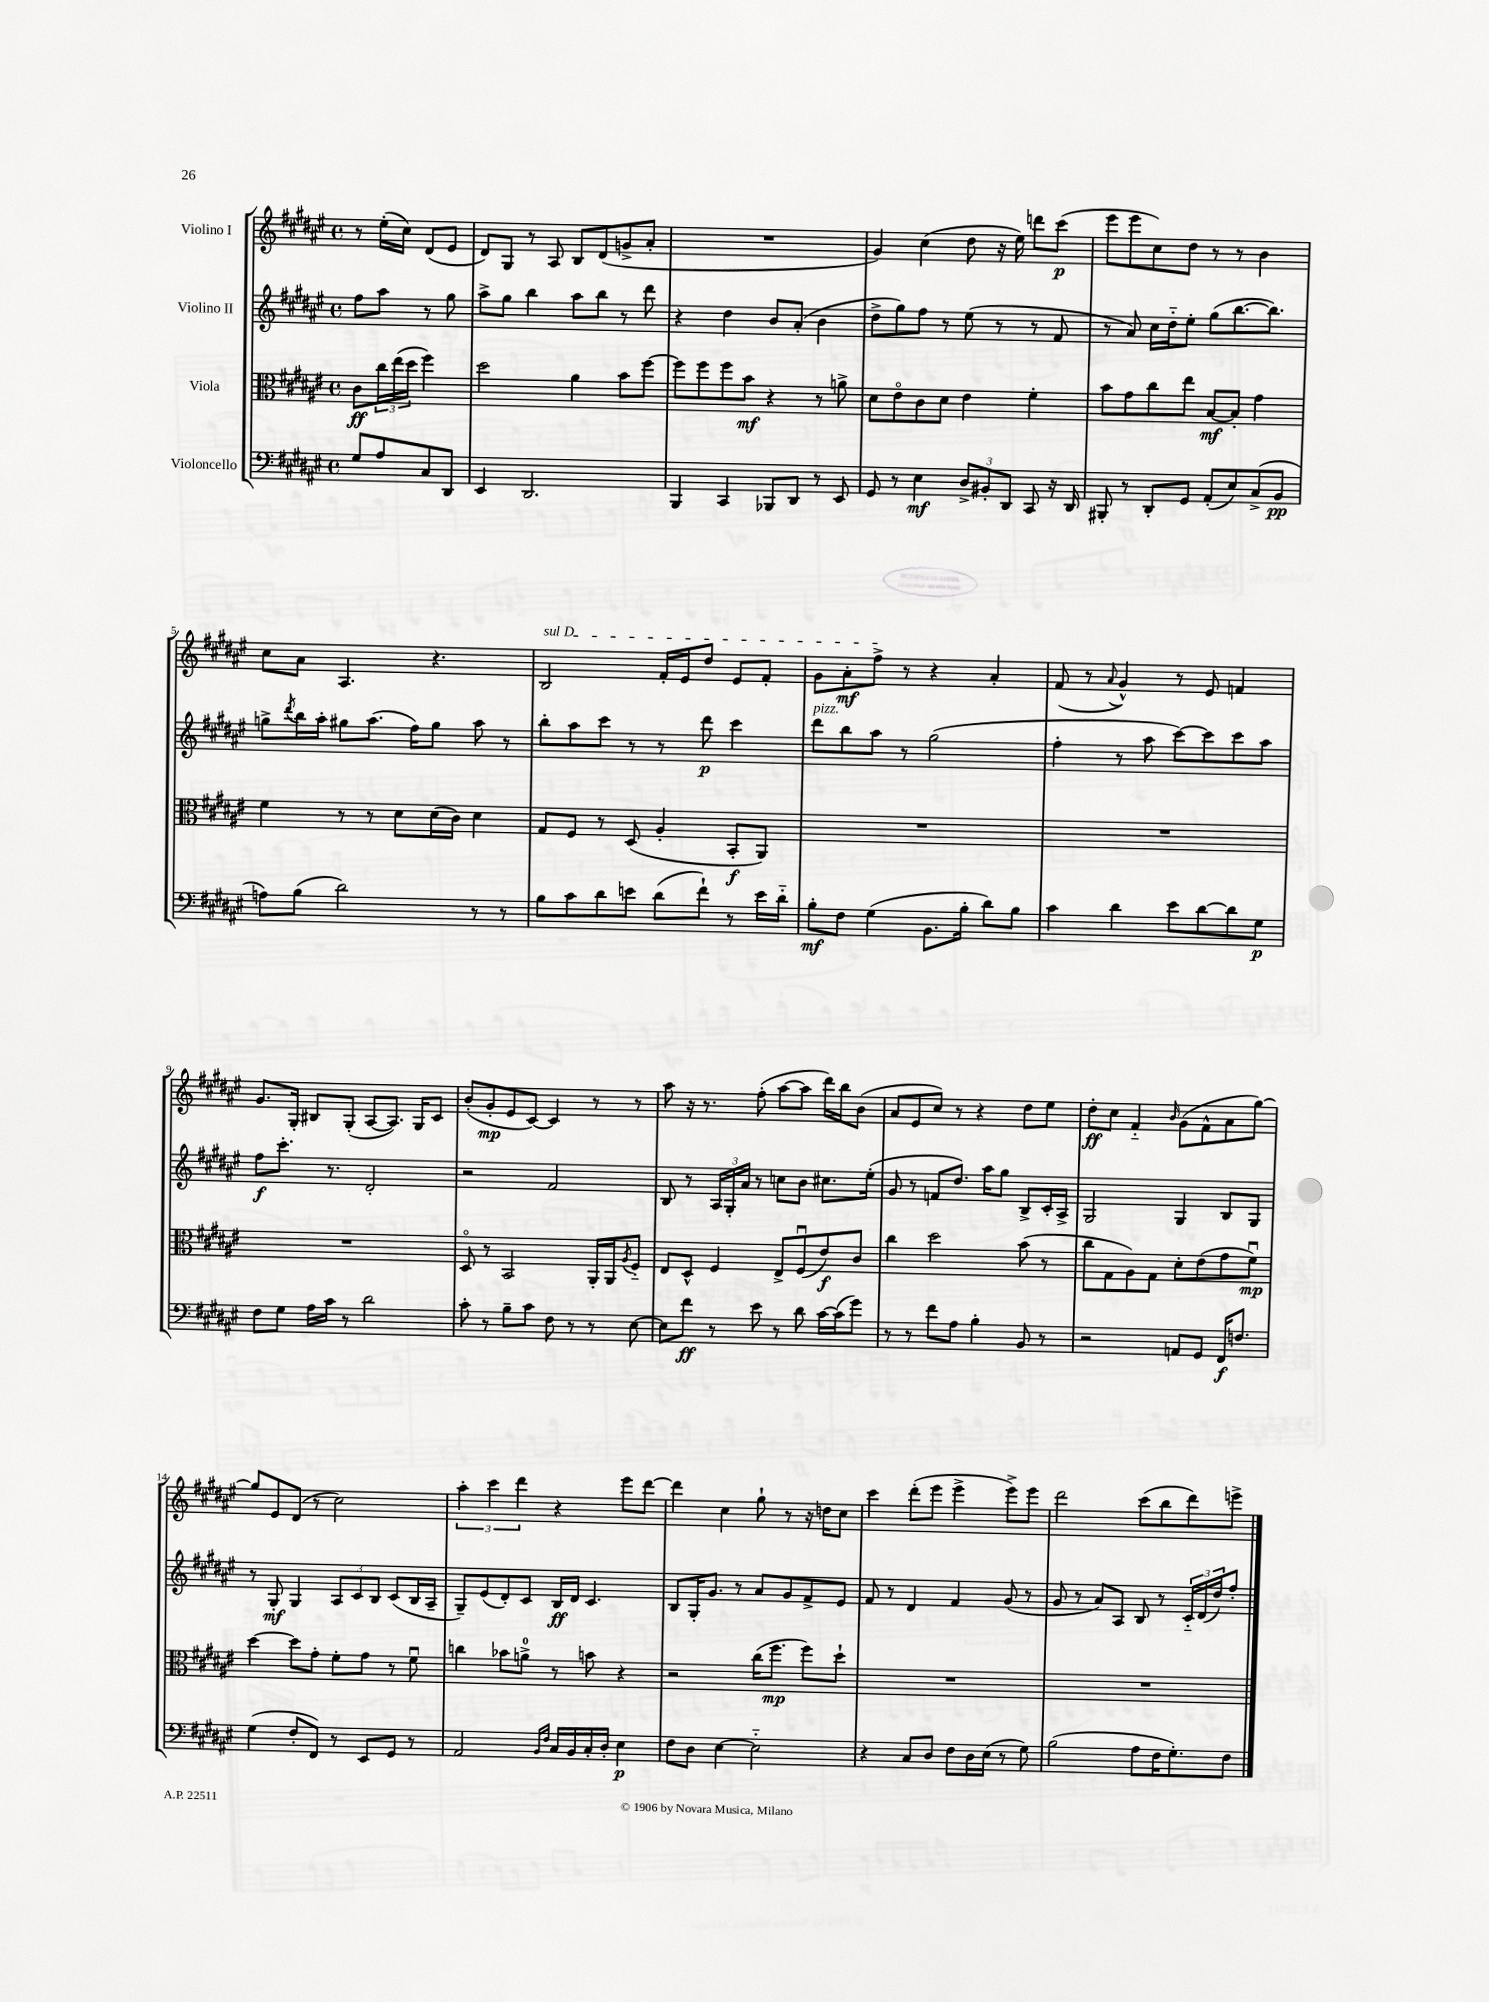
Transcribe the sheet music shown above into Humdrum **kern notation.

**kern	**kern	**kern	**kern
*staff4	*staff3	*staff2	*staff1
*clefF4	*clefC3	*clefG2	*clefG2
*k[f#c#g#d#a#e#]	*k[f#c#g#d#a#e#]	*k[f#c#g#d#a#e#]	*k[f#c#g#d#a#e#]
*M4/4	*M4/4	*M4/4	*M4/4
*met(c)	*met(c)	*met(c)	*met(c)
8G#	8c#	8ff#	8r
8A#	24cc#	8aa#	(16ee#'
.	(24ee#	.	.
.	.	.	16cc#)
.	24dd#	.	.
8C#	4ff#)	8r	(8d#
8DD#	.	8gg#	8e#
=	=	=	=
4EE#	2dd#	8aa#^	8d#)
.	.	8gg#	8G#
2.DD#	.	4bb	8r
.	.	.	8A#
.	4a#	8aa#	8B
.	.	8bb	(8d#
.	8b	8r	8g^
.	[8ff#	8ddd#	8a#'
=	=	=	=
4BBB	8ff#]	4r	1r
.	8ff#	.	.
4CC#	8ff#	4dd#	.
.	8b	.	.
8BBB-	4r	8b	.
8DD#	.	(8a#'	.
8r	8r	4b	.
8EE#	8a^	.	.
=	=	=	=
8GG#	8d#	8dd#^	4g#)
8r	8e#o	8gg#)	.
4E#	8c#	8ff#	(4cc#
.	8d#	8r	.
12D#^	4e#	(8ee#	8dd#
12BB#'	.	.	.
.	.	8r	16r
12DD#	.	.	.
.	.	.	16ee#)
8CC#	4f#'	8r	8ddd
16r	.	8f#	(8ccc#
16DD#	.	.	.
=	=	=	=
8BBB#'	8b	8r	8eee#
8r	8g#	8a#)	8eee#
8DD#'	8cc#	16cc#	8cc#)
.	.	16dd#'~	.
8GG#	8ee#	8ee#'	8dd#
(8AA#'	[8B	(8gg#	8r
8E#)	8B']	[8.bb	8r
(8C#^	4g#	.	4b
.	.	8.bb])	.
8BB	.	.	.
=	=	=	=
8A)	4f#	8gg^	8cc#
.	.	8qddd#	.
(8B	.	16bb	8a#
.	.	16aa#'	.
2d#)	8r	8gg#	4.A#
.	8r	(8.aa#	.
.	8d#	.	.
.	.	16ff#)	.
.	(16d#	8gg#	4.r
.	16c#)	.	.
8r	4d#	8aa#	.
8r	.	8r	.
=	=	=	=
8B	8G#	8bb'	2B
8c#	8F#	8aa#	.
8d#	8r	8ccc#	.
8e	(8D#	8r	.
(8d#	4A#'	8r	16f#'
.	.	.	16e#
8f#`)	.	8ddd#	8dd#
8r	8BB'	4ccc#	8e#
16e	8AA#)	.	8f#'
16d#'~	.	.	.
=	=	=	=
8B'	1r	8ddd#	8g#
8F#	.	8bb	8a#'
(4G#	.	8aa#	8ff#^
.	.	8r	8r
8.BB	.	(2gg#	4r
16B'	.	.	.
8d#)	.	.	4a#'
8B	.	.	.
=	=	=	=
4c#	1r	4ff#'	(8f#
.	.	.	8r
.	.	.	8qqa#
4d#	.	8r	4g#^^)
.	.	8aa#	.
8e#	.	[8ccc#)	8r
[8d#	.	8ccc#]	8e#
8d#]	.	8ccc#	4f
8G#	.	8aa#	.
=	=	=	=
8F#	1r	8ff#	8.g#
8G#	.	8.ccc#'	.
.	.	.	16G#'
16A#	.	.	8B#
16c#	.	8.r	.
8r	.	.	(8G#'
2d#	.	2d#'	[8A#
.	.	.	8.A#])
.	.	.	16G#
.	.	.	8c#
=	=	=	=
8c#'	8D#o	2r	(8b'
8r	8r	.	8g#'
8B~	2BB	.	8e#
8c#	.	.	[8c#)
8F#	.	2f#	4c#]
8r	.	.	.
8r	16AA#'	.	8r
.	16AA#	.	.
.	8qA#	.	.
[8E#	8F#'~	.	8r
=	=	=	=
8E#]	8E#	8B	8aa#
8f#	8D#^^	8r	16r
.	.	.	8.r
8r	4F#	24A#	.
.	.	24G#'	.
.	.	24a#	.
8e#	.	8r	(8ff#'
8r	8E#^	8cc	[8aa#
8d#	(8F#u	8b	8aa#]
[16c#	8e#)	8.cc#	16ddd#)
(16c#]	.	.	16bb
8g#)	8c#	.	(8b
.	.	(16ee#'	.
=	=	=	=
8r	4cc#	8g#	8a#
8r	.	8r	8e#
8f#	2dd#	8f	8cc#)
8A#	.	8.dd#)	8r
4B'	.	.	4r
.	.	16aa#	.
.	.	8gg#	.
8BB	(8b	8B^	8dd#
8r	8r	16c#'	8ee#
.	.	16A#^	.
=	=	=	=
2r	8cc#	2G#	8dd#'
.	8G#	.	8cc#
.	8A#)	.	4f#'~
.	8G#	.	.
.	.	.	16qqb
8AA	8d#'	4G#	(8g#
8GG#	(8e#	.	8f#^^
16FF#	8g#	8B	8a#
8.F	.	.	.
.	8f#u)	8G#	[8gg#)
=	=	=	=
(4G#	[4dd#	8r	8gg#]
.	.	8G#'	8e#
8F#'	8dd#]	4G#	(8d#
8FF#)	8g#'	.	8r
8r	8f#'	12A#	2cc#)
.	.	12c#	.
8EE#	8g#	.	.
.	.	12B	.
8GG#	8r	(8c#	.
8r	8f#u	16B	.
.	.	16A#~	.
=	=	=	=
2AA#	4cc	8G#~)	6aa#'
.	.	(8e#	.
.	.	.	6ccc#
.	8b-	8d#')	.
.	.	.	6ddd#
.	8a^	8c#	.
16qqBB	.	.	.
16qqF#	.	.	.
16C#	8r	16B	4r
16BB	.	16d#	.
16C#'	8b	4.c#	.
16D#'	.	.	.
4E#	4r	.	8eee#
.	.	.	[8ddd#
=	=	=	=
8F#	2r	8B	4ddd#]
8D#	.	16G#'	.
.	.	8.g#	.
[4E#	.	.	4cc#
.	.	8r	.
2E#'~]	(16cc#	8a#	8gg#`
.	8.ff#	.	.
.	.	8g#	8r
.	8ff#)	8f#^	16r
.	.	.	16dd
.	8dd#`	8e#	8cc#
=	=	=	=
4r	1r	8f#	4ccc#
.	.	8r	.
8C#	.	4d#	(8ddd#'
8D#	.	.	8eee#
8F#	.	4f#	4eee#^
16D#	.	.	.
(16E#	.	.	.
8r	.	(8g#	8eee#^)
8G#)	.	8r	8eee#
=	=	=	=
(2B	1r	8g#	2ddd#
.	.	8r	.
.	.	8a#)	.
.	.	8A#	.
8A#	.	8B	(8ccc#
16F#	.	8r	8bb
8.G#')	.	.	.
.	.	24c#'~	8ddd#)
.	.	(24d#	.
.	.	24dd#)	.
8F#	.	8ff#'	8eee^
==	==	==	==
*-	*-	*-	*-
